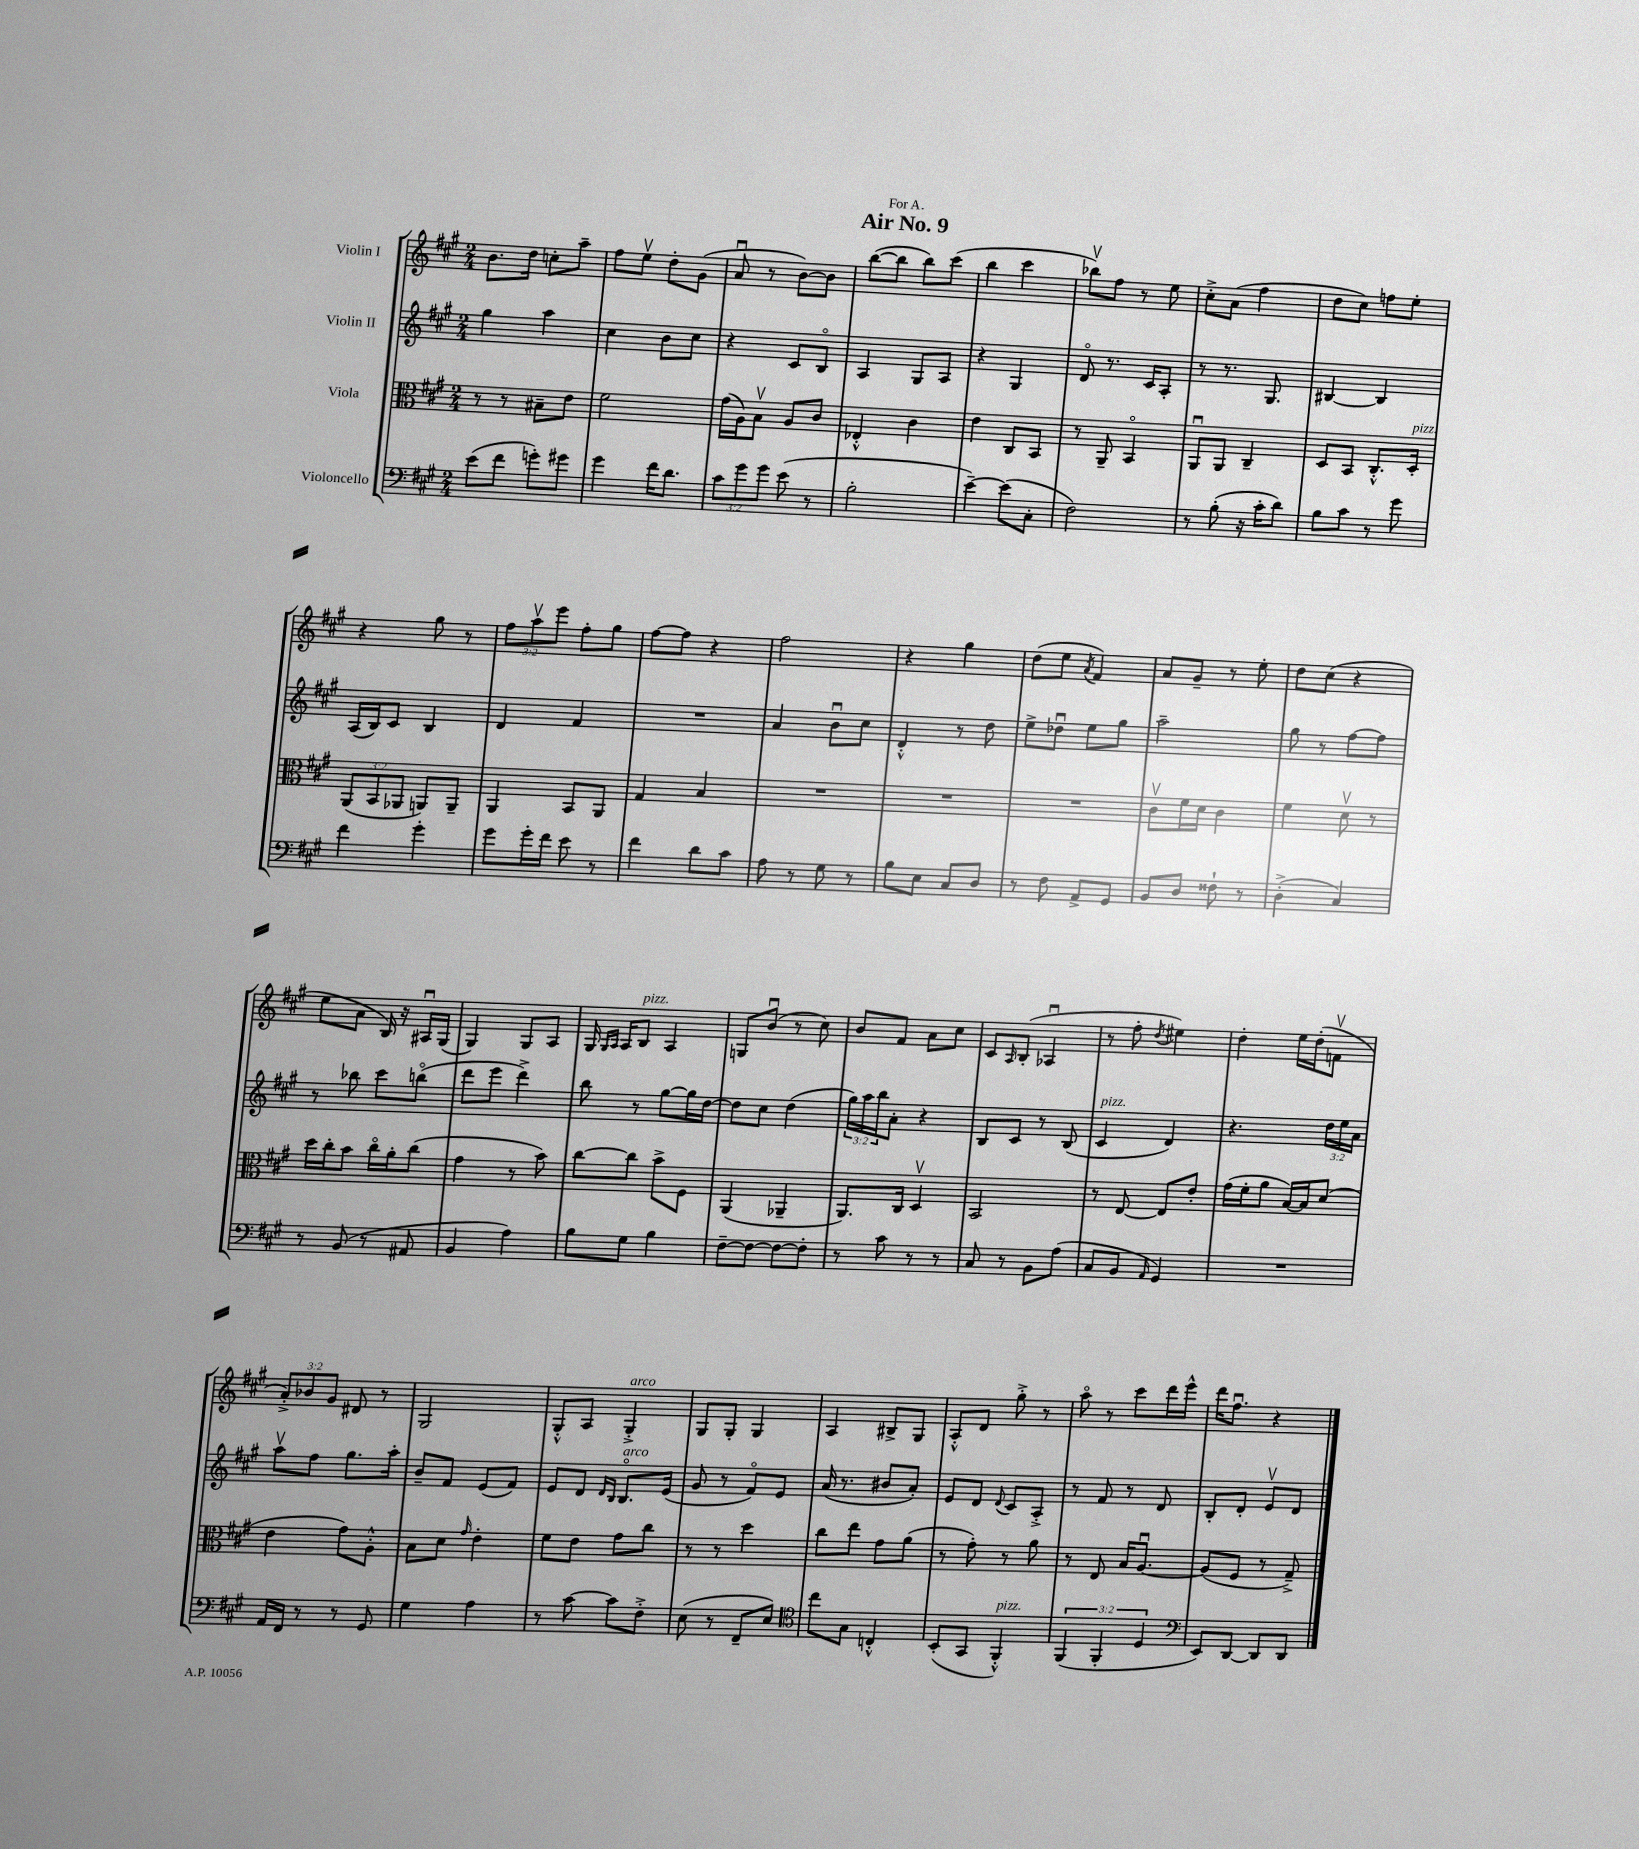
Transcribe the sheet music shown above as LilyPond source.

\header { title = "Air No. 9" dedication = "For A." }
<<
\new StaffGroup <<
\new Staff = "s0" \with { instrumentName = "Violin I" } {
    \clef treble \key a \major \numericTimeSignature \time 2/4 \override Staff.TupletNumber.text = #tuplet-number::calc-fraction-text
    b'8. d''16 c''8-. a''8-- |
    fis''8 e''8\upbow d''8-. gis'8( |
    a'8\downbow r8 b'8~) b'8 |
    b''8~( b''8 b''8) cis'''8( |
    b''4 cis'''4 |
    bes''8\upbow) fis''8 r8 e''8 |
    cis''8-.-> a'8( fis''4 |
    d''8 cis''8) f''8 e''8-. |
    r4 gis''8 r8 |
    \tuplet 3/2 { fis''8 a''8\upbow e'''8 } fis''8-. gis''8 |
    fis''8~ fis''8 r4 |
    fis''2 |
    r4 gis''4 |
    d''8( e''8 \acciaccatura { a'8 } fis'4) |
    a'8 gis'8-- r8 e''8-. |
    d''8 cis''8( r4 |
    e''8 a'8 b16) r16 ais16\downbow gis16( |
    gis4) gis8 a8 |
    gis16 \grace { gis16 a16 } a16 b8^\markup { \italic "pizz." } a4 |
    g8 b'8\downbow( r8 cis''8) |
    b'8 fis'8 a'8 cis''8 |
    cis'8 \grace { a16 } b8-.( aes4\downbow |
    r8 fis''8-. \acciaccatura { d''8 } eis''4) |
    d''4-. e''16 d''16-.( f'8\upbow |
    \tuplet 3/2 { a'8-.->) bes'8 gis'8 } dis'8 r8 |
    gis2 |
    gis8-.-^ a8 gis4-.->^\markup { \italic "arco" } |
    gis8 gis8-. gis4 |
    a4 bis8-> gis8 |
    a8-.-^ d'8 gis''8-.-> r8 |
    a''8\flageolet r8 cis'''8 d'''16 e'''16-^ |
    d'''16 fis''8.\downbow r4 \bar "|." |
}
\new Staff = "s1" \with { instrumentName = "Violin II" } {
    \clef treble \key a \major \numericTimeSignature \time 2/4 \override Staff.TupletNumber.text = #tuplet-number::calc-fraction-text
    gis''4 a''4 |
    cis''4 b'8 cis''8 |
    r4 cis'8 b8\flageolet |
    a4 gis8 a8 |
    r4 gis4 |
    d'8\flageolet r8. cis'16 a8-. |
    r8 r8. gis8. |
    bis4~ bis4 |
    a16( b16) cis'8 b4 |
    d'4 fis'4 |
    R2 |
    a'4 b'8\downbow cis''8 |
    d'4-.-^ r8 d''8 |
    e''8-> des''8\downbow e''8 gis''8 |
    a''2-- |
    gis''8 r8 fis''8~ fis''8 |
    r8 bes''8 cis'''8 b''8\flageolet( |
    d'''8 e'''8 d'''4->) |
    b''8 r8 gis''8~ gis''16 d''16~ |
    d''8 cis''8 d''4( |
    \tuplet 3/2 { gis''16) a''16 b''16 } a'8-. r4 |
    b8 cis'8 r8 b8( |
    cis'4^\markup { \italic "pizz." } d'4) |
    r4. \tuplet 3/2 { d''16 e''16 a'16 } |
    a''8\upbow fis''8 gis''8. a''16-. |
    b'8-- fis'8 e'8( fis'8) |
    e'8 d'8 \grace { d'16 b16 } b8.\flageolet^\markup { \italic "arco" } e'16( |
    gis'8 r8 fis'8\flageolet) e'8 |
    a'16( r8. bis'8 a'8-.) |
    e'8 d'8 \appoggiatura { d'8 } cis'8 a8-.-> |
    r8 fis'8 r8 d'8 |
    b8-. d'8-. e'8\upbow d'8 \bar "|." |
}
\new Staff = "s2" \with { instrumentName = "Viola" } {
    \clef alto \key a \major \numericTimeSignature \time 2/4 \override Staff.TupletNumber.text = #tuplet-number::calc-fraction-text
    r8 r8 bis8-- e'8 |
    fis'2 |
    gis'16( a16) b8\upbow a8 cis'8 |
    ees4-.-^ cis'4 |
    e'4 cis8 b,8 |
    r8 a,8-- b,4\flageolet |
    a,8\downbow a,8 cis4-- |
    d8 b,8 cis8.-.-^ d16-.^\markup { \italic "pizz." } |
    \tuplet 3/2 { a,8( b,8 aes,8 } a,8) a,8-- |
    a,4 b,8 a,8 |
    gis4 b4 |
    R2 |
    R2 |
    R2 |
    cis'8\upbow fis'16 d'16 cis'4 |
    fis'4 d'8\upbow r8 |
    d''16 cis''16-. b'8 cis''16\flageolet a'16-. cis''8( |
    gis'4 r8 b'8) |
    cis''8~ cis''8 b'8-> fis8 |
    a,4( aes,4-- |
    a,8.) cis16 d4\upbow |
    b,2 |
    r8 e8~ e8 e'8-. |
    gis'16( fis'16-. a'8 b16~) b16 d'8( |
    e'4 gis'8) a8-.-^ |
    b8 d'8 \grace { gis'16 } e'4-. |
    fis'8 e'8 gis'8 cis''8 |
    r8 r8 d''4 |
    cis''8 e''8 gis'8 a'8( |
    r8 gis'8-.) r8 a'8 |
    r8 e8 b16 a8.~\downbow |
    a8( fis8 r8 gis8--->) \bar "|." |
}
\new Staff = "s3" \with { instrumentName = "Violoncello" } {
    \clef bass \key a \major \numericTimeSignature \time 2/4 \override Staff.TupletNumber.text = #tuplet-number::calc-fraction-text
    e'8( fis'8 g'8-.) gis'8 |
    gis'4 fis'16 d'8. |
    \tuplet 3/2 { cis'8 gis'8 gis'8 } e'8( r8 |
    b2-. |
    e'4~--) e'8( cis8-. |
    fis2) |
    r8 b8-.( r16 cis'16-. d'8) |
    b8 cis'8 r8 gis'8 |
    fis'4 gis'4-. |
    gis'8 gis'16-. fis'16 e'8 r8 |
    fis'4 d'8 cis'8 |
    a8 r8 gis8 r8 |
    b8 e8 cis8 d8 |
    r8 fis8 a,8-> gis,8 |
    b,8 d8 fisis8-! r8 |
    d4-.->( cis4) |
    r8 b,8( r8 ais,8 |
    b,4 a4) |
    b8 gis8 b4 |
    fis8~-- fis8~ fis8~ fis8-. |
    r8 cis'8 r8 r8 |
    cis8 r8 b,8 a8( |
    cis8 b,8 \grace { a,16 } gis,4) |
    R2 |
    a,16 fis,16 r8 r8 gis,8 |
    gis4 a4 |
    r8 cis'8~ cis'8 fis8-.-> |
    e8( r8 fis,8-- e8) |
    \clef tenor cis''8 gis8 c4-.-^ |
    b,8-.( gis,8 fis,4-.-^^\markup { \italic "pizz." }) |
    \tuplet 3/2 { fis,4( fis,4-. d4 } |
    \clef bass e,8) d,8~ d,8 d,8 \bar "|." |
}
>>
>>
\layout { \context { \Score \remove "Bar_number_engraver" } }
